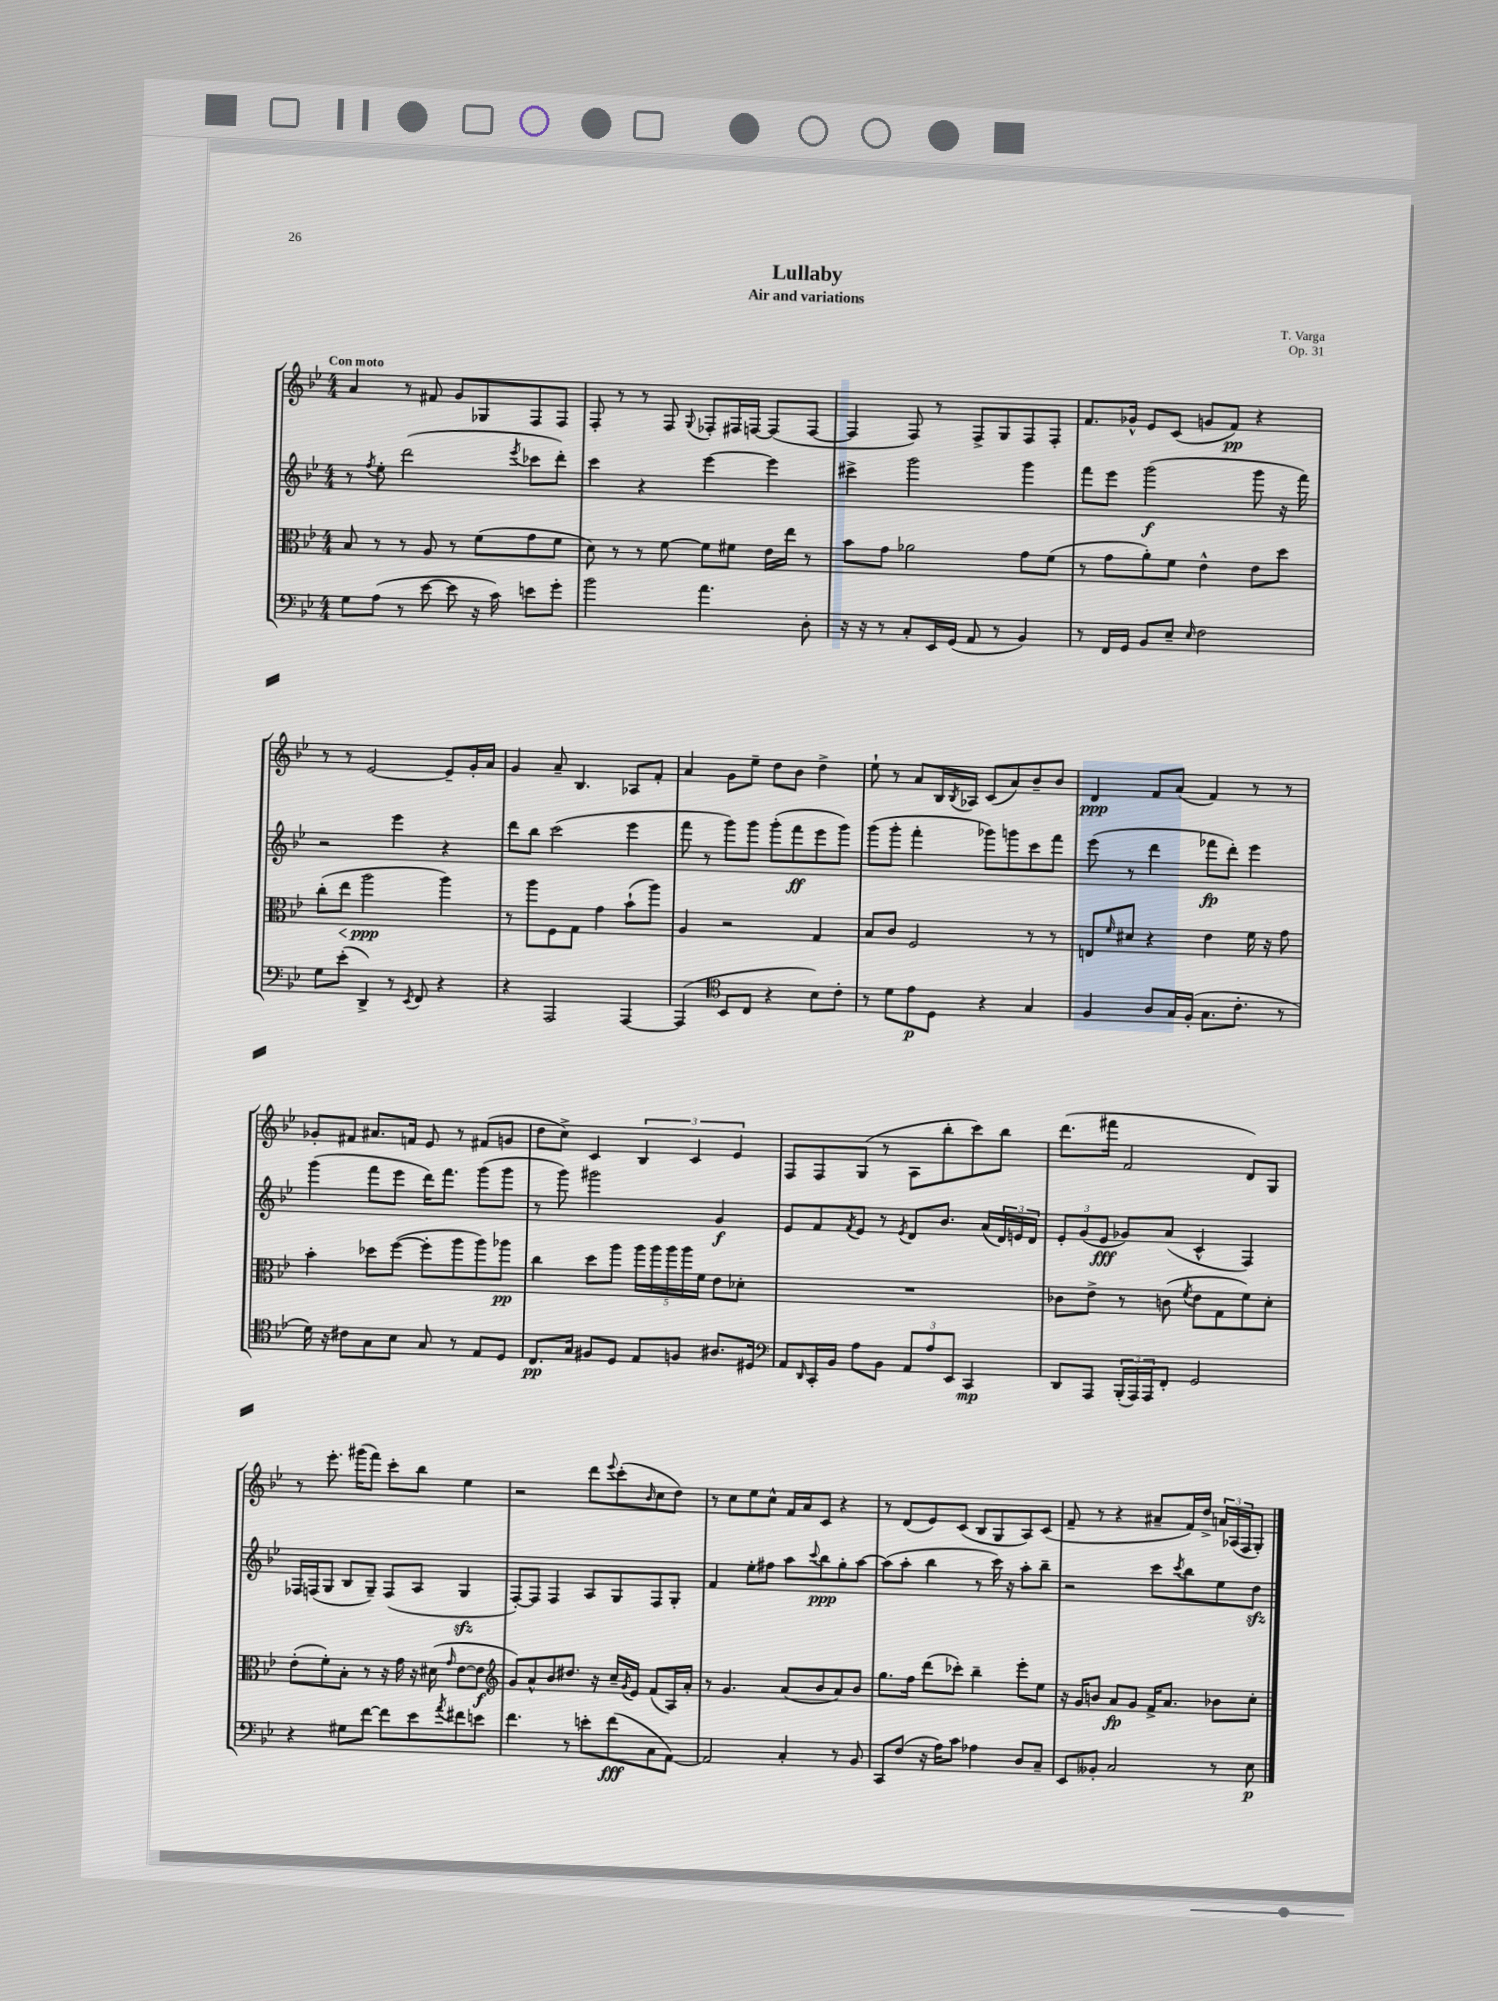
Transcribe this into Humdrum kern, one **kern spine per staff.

**kern	**dynam	**kern	**dynam	**kern	**dynam	**kern	**dynam
*part4	*part4	*part3	*part3	*part2	*part2	*part1	*part1
*staff4	*staff4	*staff3	*staff3	*staff2	*staff2	*staff1	*staff1
*clefF4	*	*clefC3	*	*clefG2	*	*clefG2	*
*k[b-e-]	*	*k[b-e-]	*	*k[b-e-]	*	*k[b-e-]	*
*M4/4	*	*M4/4	*	*M4/4	*	*M4/4	*
=1	=1	=1	=1	=1	=1	=1	=1
!	!	!	!	!	!	!LO:TX:a:B:t=Con moto	!
8G\L	.	8B-/	.	8r	.	4a/	.
.	.	.	.	8qff/	.	.	.
(8A\J	.	8r	.	8ee-'\	.	.	.
8r	.	8r	.	(2ddd\	.	8r	.
[8e-\	.	8A/	.	.	.	8f#X/	.
8e-\]	.	8r	.	.	.	8g/L	.
16r	.	(8f\L	.	.	.	8G-X/	.
16c\)	.	.	.	.	.	.	.
.	.	.	.	8qeee-/	.	.	.
8en\L	.	8g\	.	8ccc-X\L	.	8F/	.
8g'\J	.	8f\J	.	8ddd'\J)	.	8F/J	.
=2	=2	=2	=2	=2	=2	=2	=2
2b-\	.	8d\)	.	4ccc\	.	8F'/	.
.	.	8r	.	.	.	8r	.
.	.	8r	.	4r	.	8r	.
.	.	[8f\	.	.	.	8F/	.
.	.	.	.	.	.	8qqG/	.
4.a\	.	8f\L]	.	[4eee-\	.	8F-X'/L	.
.	.	8f#X\J	.	.	.	16F#X/L	.
.	.	.	.	.	.	[16Fn/JJ	.
.	.	16e-\LL	.	4eee-\]	.	(8F/L]	.
.	.	16ee-\JJ	.	.	.	.	.
8D'\	.	8r	.	.	.	[8F/J	.
=3	=3	=3	=3	=3	=3	=3	=3
16r	.	8b-\L	.	4ccc#X^\	.	4F/]	.
16r	.	.	.	.	.	.	.
8r	.	8g\J	.	.	.	.	.
8C'/L	.	2a-X\	.	2ggg\	.	8F/)	.
16EE-/L	.	.	.	.	.	8r	.
(16GG/JJ	.	.	.	.	.	.	.
8AA/	.	.	.	.	.	8F^/L	.
8r	.	.	.	.	.	8G/	.
4BB-/)	.	8g\L	.	4ggg\	.	8F/	.
.	.	(8f\J	.	.	.	8F'/J	.
=4	=4	=4	=4	=4	=4	=4	=4
8r	.	8r	.	8fff\L	.	8.f/L	.
16FF/LL	.	8g\L	.	8eee-\J	.	.	.
16GG/JJ	.	.	.	.	.	16g-X^^/Jk	.
8BB-/L	.	8a'\)	.	(2ggg\	f	8e-/L	.
8E-~/J	.	8f\J	.	.	.	(8c/J	.
16qqE-/	.	.	.	.	.	.	.
2F\	.	4e-^^\	.	.	.	8gn/L	.
.	.	.	.	.	.	8f/J)	pp
.	.	8e-\L	.	8ggg\	.	4r	.
.	.	8dd\J	.	16r	.	.	.
.	.	.	.	16fff\)	.	.	.
!!LO:LB:g=z
=5	=5	=5	=5	=5	=5	=5	=5
8G\L	.	(8cc'\L	.	2r	.	8r	.
!	!	!	!LO:HP:b	!	!	!	!
(8e-'\J	.	8ee-\J	<	.	.	8r	.
4DD^/)	.	2aa\	ppp	.	.	[2e-/	.
8r	.	.	.	4eee-\	.	.	.
8qEE-/	.	.	.	.	.	.	.
8FF/	.	.	.	.	.	.	.
4r	.	4aa\)	[	4r	.	8e-~/L]	.
.	.	.	.	.	.	16g'/L	.
.	.	.	.	.	.	16a/JJ	.
=6	=6	=6	=6	=6	=6	=6	=6
4r	.	8r	.	8ddd\L	.	4g/	.
.	.	8aa\L	.	8bb-\J	.	.	.
2AAA/	.	8F\	.	(2ccc\	.	8a~/	.
.	.	8G\J	.	.	.	4.B-/	.
.	.	4g\	.	.	.	.	.
[4AAA/	.	(8b-`\L	.	4eee-\	.	8A-X/L	.
.	.	8aa\J)	.	.	.	8f'/J	.
=7	=7	=7	=7	=7	=7	=7	=7
(4AAA/]	.	4A/	.	8fff\	.	4a/	.
.	.	.	.	8r	.	.	.
*clefC4	*	*	*	*	*	*	*
8BB-/L	.	2r	.	8ggg\L)	.	8g\L	.
8C/J	.	.	.	8ggg\J	.	8ee-~\J	.
4r	.	.	.	(8ggg'\L	.	8dd\L	.
.	.	.	.	8fff\	ff	8b-\J	.
8B-\L)	.	4G/	.	8eee-\	.	4dd^\	.
8c'\J	.	.	.	8ggg\J)	.	.	.
=8	=8	=8	=8	=8	=8	=8	=8
8r	.	8B-/L	.	(8ggg\L	.	8ee-`\	.
8d\L	.	8c/J	.	8ggg'\J	.	8r	.
8e-\	p	2F/	.	4fff'\	.	8a/L	.
8D\J	.	.	.	.	.	16B-/L	.
.	.	.	.	.	.	8qB-/	.
.	.	.	.	.	.	16A-X/JJ	.
4r	.	.	.	8ggg-X\L)	.	(8c/L	.
.	.	.	.	8gggn\	.	8a/)	.
4G/	.	8r	.	8ccc\	.	8b-~/	.
.	.	8r	.	8fff\J	.	8b-/J	.
=9	=9	=9	=9	=9	=9	=9	=9
4F/	.	8En/L	.	(8eee-\	.	4d/	ppp
.	.	16qqf/	.	.	.	.	.
.	.	8d#X/J	.	8r	.	.	.
8A/L	.	4r	.	4ddd\	.	8f/L	.
16G/L	.	.	.	.	.	(8a/J	.
(16F'/JJ	.	.	.	.	.	.	.
8.G\L	.	4e-\	.	8fff-X\L	fp	4f/)	.
.	.	.	.	8ddd'\J)	.	.	.
8.c'\J	.	.	.	.	.	.	.
.	.	16f\	.	4eee-\	.	8r	.
.	.	16r	.	.	.	.	.
8r	.	8g\	.	.	.	8r	.
!!LO:LB:g=z
=10	=10	=10	=10	=10	=10	=10	=10
16d\)	.	4b-'\	.	(4ggg\	.	8g-X'/L	.
16r	.	.	.	.	.	.	.
8c#X\L	.	.	.	.	.	8f#X/J	.
8G\	.	8dd-X\L	.	8fff\L	.	8.a#X/L	.
8B-\J	.	([8ff\J	.	8eee-\J	.	.	.
.	.	.	.	.	.	16fn/Jk	.
8G/	.	8ff'\L]	.	16ddd\KL)	.	8e-/	.
.	.	.	.	8.fff\J	.	.	.
8r	.	8aa\	.	.	.	8r	.
8E-/L	.	8aa\)	.	(8ggg\L	.	(8f#X/L	.
8D/J	.	8aa-X\J	pp	8ggg\J	.	8gn/J	.
=11	=11	=11	=11	=11	=11	=11	=11
8.C/L	pp	4cc\	.	8r	.	8dd\L	.
.	.	.	.	8ggg\)	.	8cc^\J)	.
16G/Jk	.	.	.	.	.	.	.
8F#X/L	.	8dd\L	.	2ggg#X\	.	4c/	.
8D/J	.	8aa\J	.	.	.	.	.
8E-/L	.	20aa\LL	.	.	.	6B-/	.
.	.	20aa\	.	.	.	.	.
.	.	20aa\	.	.	.	.	.
8Fn/J	.	.	.	.	.	.	.
.	.	20aa\	.	.	.	.	.
.	.	.	.	.	.	6c/	.
.	.	20f\JJ	.	.	.	.	.
8.A#X/L	.	8e-\L	.	4g/	f	.	.
.	.	.	.	.	.	6e-/	.
.	.	8d-X'\J	.	.	.	.	.
16D#X/Jk	.	.	.	.	.	.	.
=12	=12	=12	=12	=12	=12	=12	=12
*clefF4	*	*	*	*	*	*	*
8AA/L	.	1r	.	8e-/L	.	8F/L	.
16qqDD/	.	.	.	.	.	.	.
16CC'/L	.	.	.	8f/	.	8F/	.
16BB-/JJ	.	.	.	.	.	.	.
.	.	.	.	8qf/	.	.	.
8A\L	.	.	.	8e-/J	.	(8G/J	.
8BB-\J	.	.	.	8r	.	8r	.
.	.	.	.	8qe-/	.	.	.
12AA/L	.	.	.	8d/L	.	8A\L	.
12A/	.	.	.	.	.	.	.
.	.	.	.	8.b-/J	.	8bb-'\	.
12EE-/J	.	.	.	.	.	.	.
4CC/	mp	.	.	.	.	8ccc\)	.
.	.	.	.	(16a/LL	.	.	.
.	.	.	.	24d/)	.	8bb-\J	.
.	.	.	.	24en/	.	.	.
.	.	.	.	24d/JJ	.	.	.
=13	=13	=13	=13	=13	=13	=13	=13
8DD/L	.	8c-X\L	.	12e-'/L	.	(8.ddd\L	.
.	.	.	.	(12g/	.	.	.
8AAA/J	.	8e-^\J	.	.	.	.	.
.	.	.	.	12e-/J	fff	.	.
.	.	.	.	.	.	16fff#X\Jk	.
(24BBB-'/LL	.	8r	.	8g-X/L)	.	2f/	.
24AAA/)	.	.	.	.	.	.	.
24AAA/J	.	.	.	.	.	.	.
8FF'/J	.	(8cn\	.	(8a/J	.	.	.
.	.	8qf/	.	.	.	.	.
2GG/	.	8e-\L	.	4c^^/	.	.	.
.	.	8G\	.	.	.	.	.
.	.	8f\)	.	4F/)	.	8d/L)	.
.	.	8d'\J	.	.	.	8G/J	.
!!LO:LB:g=z
=14	=14	=14	=14	=14	=14	=14	=14
4r	.	(8e-'\L	.	16F-X/LL	.	8r	.
.	.	.	.	(16Fn/J	.	.	.
.	.	8f'\)	.	8G/J	.	8.eee-'\	.
8G#X\L	.	8B-'\J	.	8B-/L	.	.	.
.	.	.	.	.	.	(16ggg#X\KL	.
[8f\J	.	8r	.	8G~/J)	.	8fff\J)	.
8f\L]	.	16r	.	(8F/L	.	8ccc'\L	.
.	.	16g\	.	.	.	.	.
8e-\	.	16r	.	8A/J	.	8bb-\J	.
.	.	(16d#X\	.	.	.	.	.
8qa/	.	16qqg/	.	.	.	.	.
8f#X\	.	[8e-\L	.	4Gzz/	.	4ee-\	.
8en\J	.	8e-\J]	f	.	.	.	.
=15	=15	=15	=15	=15	=15	=15	=15
*	*	*clefG2	*	*	*	*	*
4.f\	.	8g/L)	.	[8F'/L)	.	2r	.
.	.	8a^^/	.	8F/J]	.	.	.
.	.	8b-/	.	4F/	.	.	.
8r	.	8.dd#X/J	.	.	.	.	.
8en'\L	.	.	.	8A/L	.	8ddd\L	.
.	.	16r	.	.	.	.	.
.	.	.	.	.	.	8qqeee-/	.
(8f\	fff	16cc~/LL	.	8G/	.	(8ccc'\	.
.	.	8qg/	.	.	.	.	.
.	.	16e-/JJ	.	.	.	.	.
.	.	.	.	.	.	16qqb-/	.
8C\	.	(8f/L	.	8F/	.	8cc\	.
[8AA\J)	.	16A/L)	.	8G'/J	.	8dd\J)	.
.	.	16a'/JJ	.	.	.	.	.
=16	=16	=16	=16	=16	=16	=16	=16
2AA/]	.	8r	.	4f/	.	8r	.
.	.	4.g/	.	.	.	8cc\L	.
.	.	.	.	8ee-'\L	.	8ee-\	.
.	.	.	.	8ff#X\J	.	8cc^^\J	.
4C'/	.	(8a/L	.	8aa\L	.	16f/LL	.
.	.	.	.	.	.	16a/J	.
.	.	.	.	8qqccc/	.	.	.
.	.	8b-/	.	8bb-\	ppp	8c/J	.
8r	.	8a/)	.	8gg'\	.	4r	.
8BB-/	.	8b-/J	.	[8aa\J	.	.	.
=17	=17	=17	=17	=17	=17	=17	=17
8CC/L	.	8.gg\L	.	(8aa\L]	.	8r	.
(8F/J	.	.	.	8aa'\J	.	(8d/L	.
.	.	16ff\Jk	.	.	.	.	.
16r	.	(8ddd\L	.	4bb-\	.	8e-/)	.
16A\KL)	.	.	.	.	.	.	.
8c\J	.	8ccc-X'\J)	.	.	.	(8c/J	.
4A-X\	.	4bb-~\	.	8r	.	8B-/L	.
.	.	.	.	16ccc\)	.	8G/	.
.	.	.	.	16r	.	.	.
8D/L	.	8eee-'\L	.	8aa'\L	.	8A/)	.
8C~/J	.	8ee-\J	.	8bb-~\J	.	(8c/J	.
=18	=18	=18	=18	=18	=18	=18	=18
8EE-/L	.	16r	.	2r	.	8f~/	.
.	.	16g/KL	.	.	.	.	.
8BB--X'/J	.	8bn/J	.	.	.	8r	.
2C/	.	8a/L	fp	.	.	4r	.
.	.	8g/J	.	.	.	.	.
.	.	16f^/KL	.	8ccc\L	.	8a#X~/L	.
.	.	8.a/J	.	.	.	.	.
.	.	.	.	8qccc/	.	.	.
.	.	.	.	8bb-\	.	16f/L)	.
.	.	.	.	.	.	16dd^/JJ	.
8r	.	8b-X\L	.	8ee-\	.	24an/LL	.
.	.	.	.	.	.	(24A-X/	.
.	.	.	.	.	.	24F/J	.
8E-\	p	8cc'\J	.	8ddzz\J	.	8G'/J)	.
==	==	==	==	==	==	==	==
*-	*-	*-	*-	*-	*-	*-	*-
